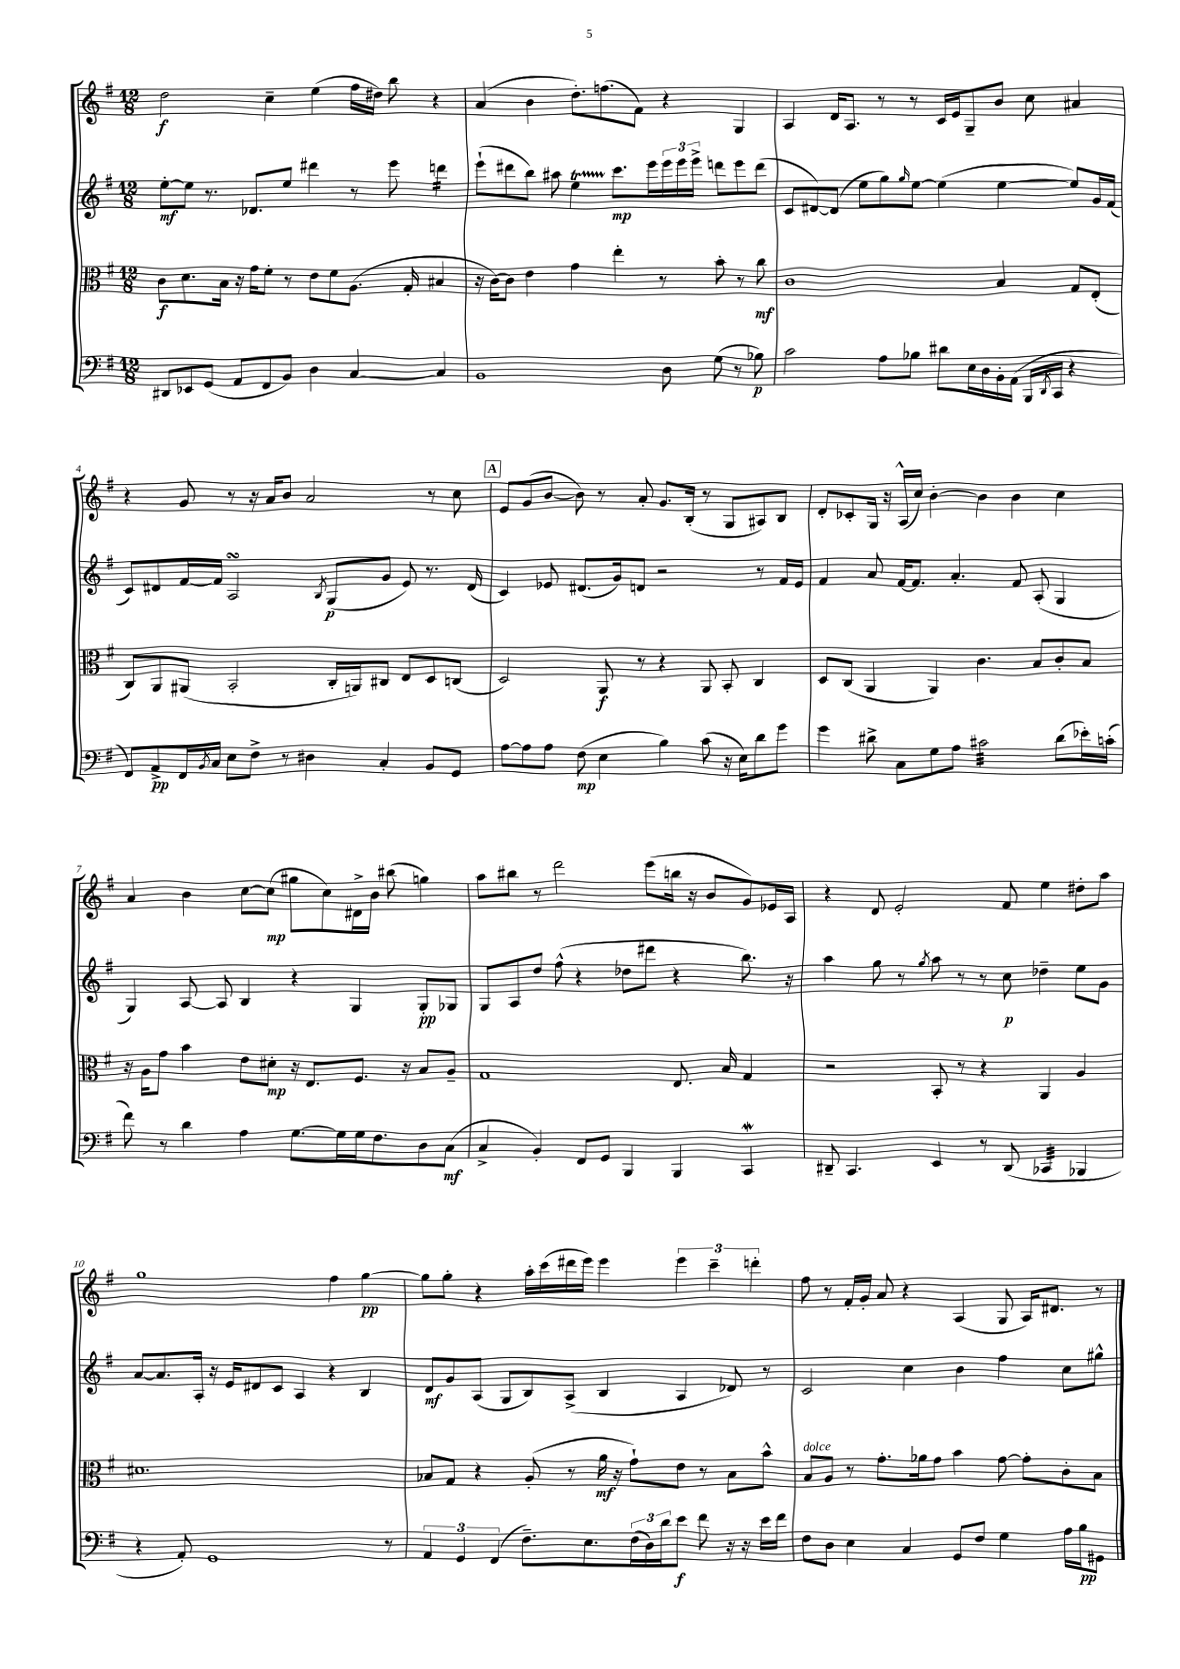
<<
\new StaffGroup <<
\new Staff = "s0" {
    \clef treble \key g \major \numericTimeSignature \time 12/8
    d''2\f c''4-- e''4( fis''16 dis''16) b''8 r4 |
    a'4( b'4 d''8.-.) f''8.( fis'8) r4 g4 |
    a4 d'16 a8. r8 r8 c'16 e'16 g8-- b'8 c''8 ais'4 |
    r4 g'8 r8 r16 a'16 b'8 a'2 r8 c''8 |
    \mark \markup { \box "A" } e'8 g'8( b'8~ b'8) r8 a'8-. g'8. b16-.( r8 g8 ais8) b8 |
    d'8-. ces'8-. g16 r16 a16-^( c''16) b'4~-. b'4 b'4 c''4 |
    a'4 b'4 c''8~ c''8\mp( gis''8 c''8) dis'16-> b'16 bis''8( g''4) |
    a''8 bis''8 r8 d'''2 e'''8( b''16 r16 b'8 g'8) ees'16 a16 |
    r4 d'8 e'2-. fis'8 e''4 dis''8-. a''8 |
    g''1 fis''4 g''4~\pp |
    g''8 g''8-. r4 a''16-. c'''16( dis'''16 e'''16) e'''4 \tuplet 3/2 { e'''4 c'''4-- d'''4-. } |
    fis''8 r8 fis'16-. g'16-. a'8 r4 a4( g8 a16) dis'8. r8 \bar "|." |
}
\new Staff = "s1" {
    \clef treble \key g \major \numericTimeSignature \time 12/8
    e''8~-.\mf e''8 r8. des'8. e''8 dis'''4 r8 e'''8 d'''4:16 |
    e'''8-!( dis'''8 b''8) ais''8 e''4\startTrillSpan c'''8.\stopTrillSpan\mp e'''16 \tuplet 3/2 { e'''16 e'''16 e'''16-> } d'''8 e'''8 d'''8( |
    c'8 dis'8~) dis'8( e''8 g''8) \grace { g''16 } e''8~ e''4( e''4~ e''8) g'16 fis'16( |
    c'8) dis'8 fis'16~ fis'16 a2\turn \acciaccatura { b8 } g8\p( g'8 e'8) r8. dis'16( |
    \mark \markup { \box "A" } c'4) ees'8 dis'8.( g'16) d'8 r2 r8 fis'16 ees'16 |
    fis'4 a'8 fis'16~ fis'8. a'4.-. fis'8 a8-.( g4 |
    g4) a8~ a8 b4 r4 g4 g8-.\pp ges8 |
    g8 a8 d''8 fis''8-^( r4 des''8 dis'''8 r4 b''8.) r16 |
    a''4 g''8 r8 \acciaccatura { g''8 } a''8 r8 r8 c''8\p des''4-- e''8 g'8 |
    a'8~ a'8. a16-. r16 e'16 dis'8 c'8 a4 r4 b4 |
    d'8\mf g'8 a8( g8 b8) a8->( b4 a4 des'8) r8 |
    c'2 c''4 b'4 fis''4 c''8 gis''8-^ \bar "|." |
}
\new Staff = "s2" {
    \clef alto \key g \major \numericTimeSignature \time 12/8
    c'8\f d'8. b16 r16 g'16 fis'8-. r8 e'8 fis'8 a8.( g16-. bis4 |
    r16 c'16~) c'8 e'4 g'4 e''4-. r8 b'8-. r8 c''8\mf |
    c'1 b4 g8 e8-.( |
    c8) a,8 ais,8( b,2-. c16-. a,16) cis8 e8 d8 c8( |
    \mark \markup { \box "A" } d2) a,8\f r8 r4 a,8 b,8-. c4 |
    d8 c8( a,4 a,4) c'4. b8 c'8-. b8 |
    r16 a16 g'8 b'4 e'8 dis'8-.\mp r16 e8. fis8. r16 b8 a8-- |
    g1 e8. b16 g4 |
    r2 b,8-. r8 r4 a,4 a4 |
    dis'1. |
    bes8 g8 r4 a8-.( r8 a'16\mf r16 g'8-!) e'8 r8 bes8 b'8-^ |
    b8^\markup { \italic "dolce" } a8 r8 g'8.-. aes'16 g'8 b'4 g'8~ g'8-. c'8-. b8 \bar "|." |
}
\new Staff = "s3" {
    \clef bass \key g \major \numericTimeSignature \time 12/8
    dis,8 ees,8 g,8( a,8 fis,8 b,8) d4 c4~ c4 |
    b,1 d8 g8( r8 bes8\p) |
    c'2 a8 bes8 dis'8 e16 d16 b,16-. a,16( b,,16 \acciaccatura { d,8 } c,16 r4 |
    fis,8) a,8->\pp fis,16 \acciaccatura { b,8 } c16 e8 fis8-> r8 dis4 c4-. b,8 g,8 |
    \mark \markup { \box "A" } a8~ a8 a8 fis8\mp( e4 b4) c'8( r16 e16) d'8 g'8 |
    g'4 dis'8-> c8 g8 a8 cis'2:32 dis'8( ees'16-.) c'16-.( |
    fis'8) r8 d'4 a4 g8.~ g16 g16 fis8. d8 c8\mf( |
    c4-> b,4-.) fis,8 g,8 b,,4 b,,4 c,4\mordent |
    dis,8-- c,4. e,4 r8 dis,8( ces,4:32 bes,,4 |
    r4 a,8-.) g,1 r8 |
    \tuplet 3/2 { a,4 g,4 fis,4( } fis8.--) e8. \tuplet 3/2 { fis16( d16) d'16 } e'8\f fis'8 r16 r16 e'16 fis'16 |
    fis8 d8 e4 c4 g,8 fis8 g4 a16 b16\pp gis,8 \bar "|." |
}
>>
>>
